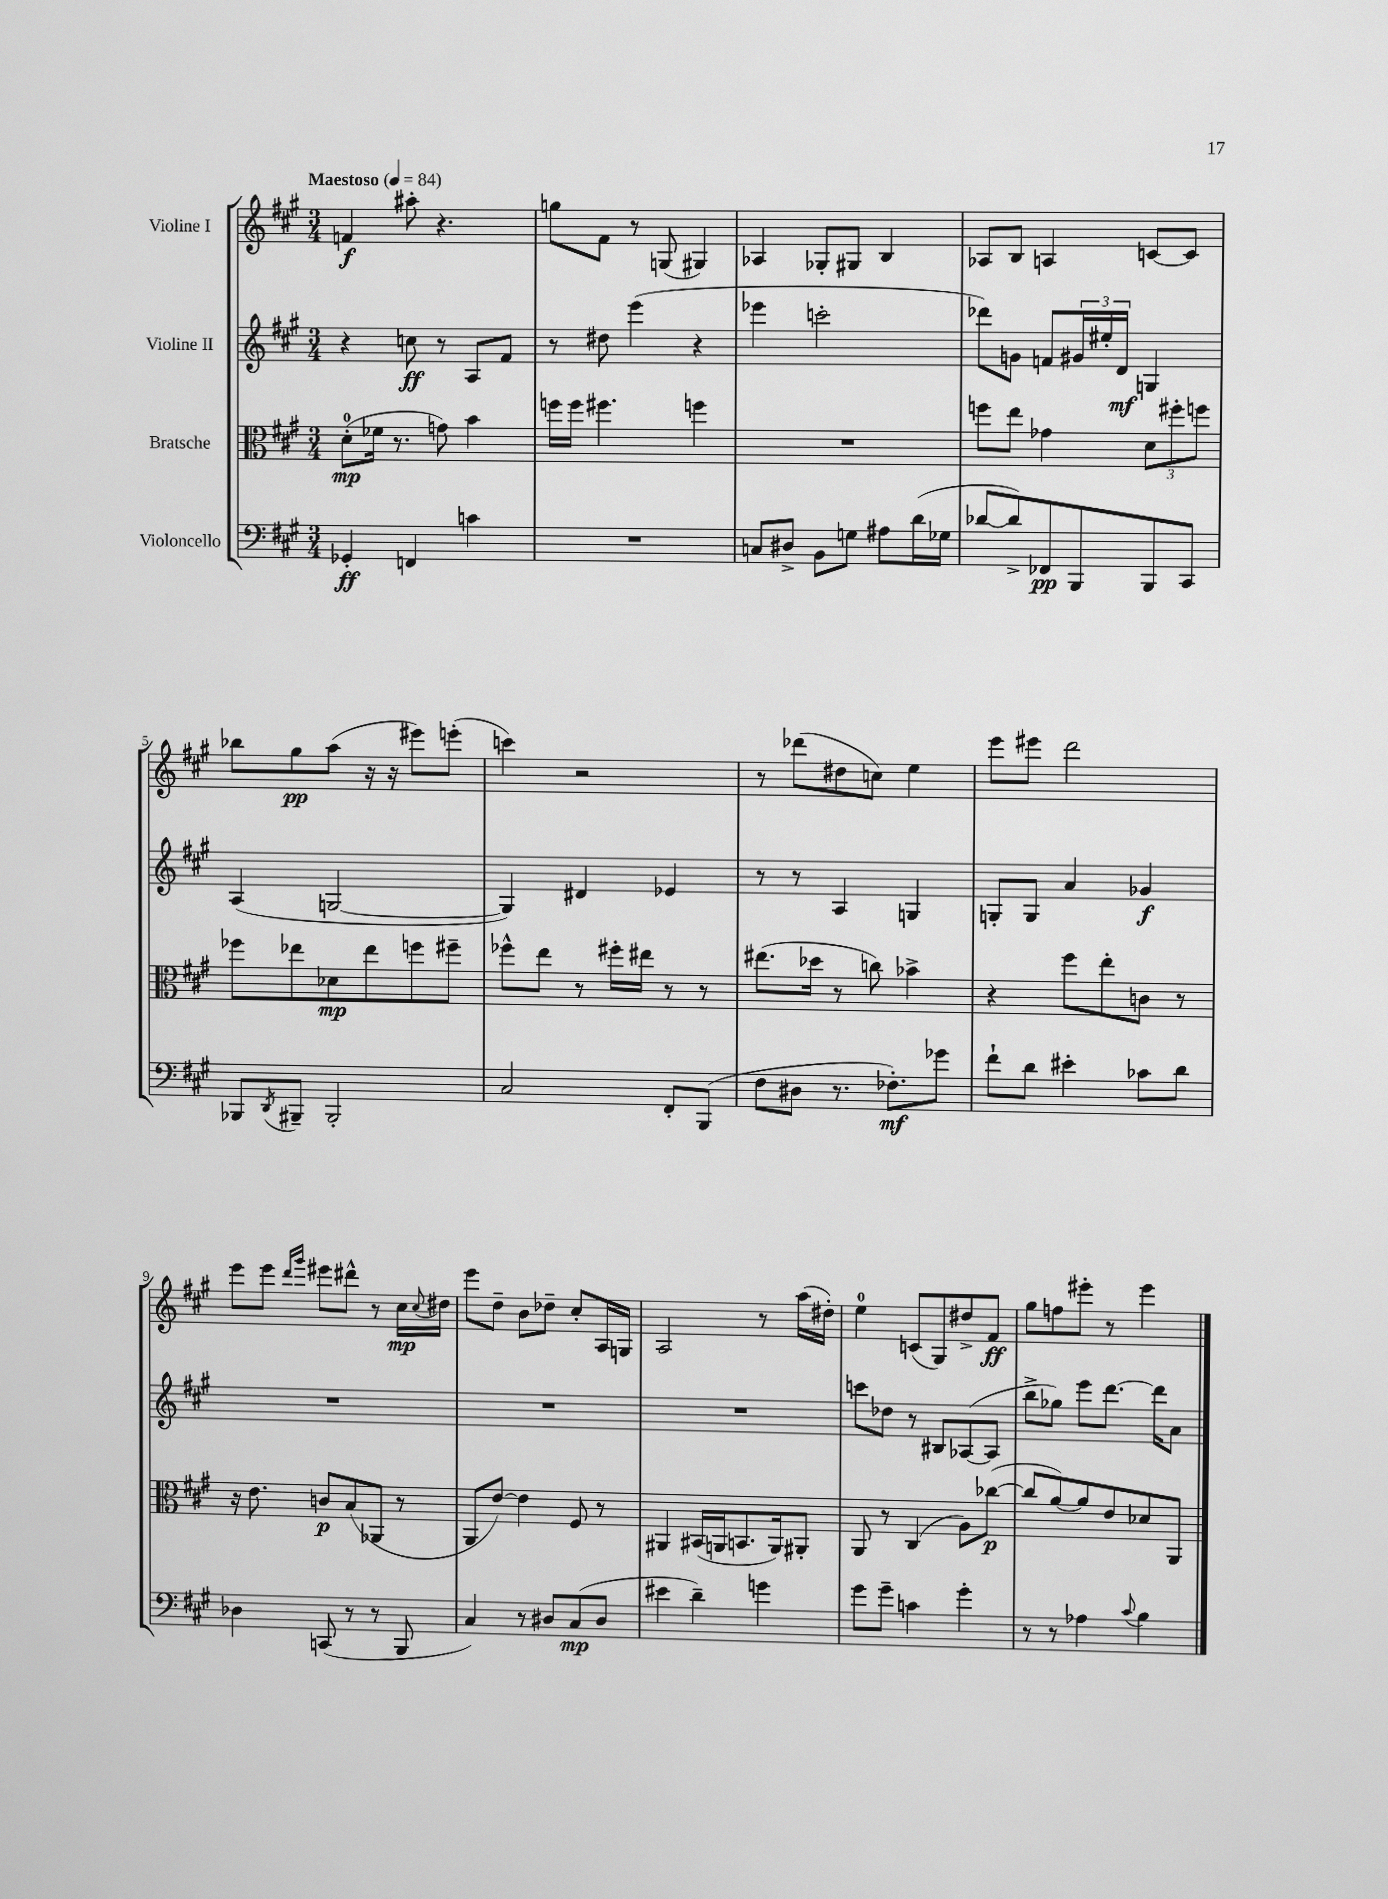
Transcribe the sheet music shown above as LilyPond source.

<<
\new StaffGroup <<
\new Staff = "s0" \with { instrumentName = "Violine I" } {
    \clef treble \key a \major \numericTimeSignature \time 3/4 \tempo "Maestoso" 4 = 84
    f'4\f ais''8-. r4. |
    g''8 fis'8 r8 g8( gis4) |
    aes4 ges8-. gis8 b4 |
    aes8 b8 a4 c'8~ c'8 |
    bes''8 gis''8\pp a''8( r16 r16 eis'''8) e'''8-.( |
    c'''4) r2 |
    r8 des'''8( dis''8 c''8) e''4 |
    e'''8 eis'''8 d'''2 |
    e'''8 e'''8 \grace { d'''16 gis'''16 } eis'''8 dis'''8-^ r8 cis''16\mp \appoggiatura { cis''8 } dis''16 |
    e'''8 d''8-- b'8 des''8-- cis''8-. a16 g16 |
    a2 r8 a''16( dis''16-.) |
    e''4-0 c'8( gis8) dis''8-> fis'8\ff |
    gis''8 f''8 eis'''8-. r8 eis'''4 \bar "|." |
}
\new Staff = "s1" \with { instrumentName = "Violine II" } {
    \clef treble \key a \major \numericTimeSignature \time 3/4
    r4 c''8\ff r8 a8 fis'8 |
    r8 dis''8 e'''4( r4 |
    ees'''4 c'''2-. |
    des'''8) g'8 f'8 \tuplet 3/2 { gis'16 eis''16-. d'16\mf } g4 |
    a4( g2~ |
    g4) dis'4 ees'4 |
    r8 r8 a4 g4 |
    g8-. g8 a'4 ges'4\f |
    R2. |
    R2. |
    R2. |
    c'''8 des''8 r8 bis8 aes8~( aes8 |
    b''8-> ges''8) e'''8 d'''8.~ d'''16 a'8 \bar "|." |
}
\new Staff = "s2" \with { instrumentName = "Bratsche" } {
    \clef alto \key a \major \numericTimeSignature \time 3/4
    d'8-0-.\mp( fes'16 r8. g'8) b'4 |
    f''16 f''16 fis''4. f''4 |
    R2. |
    f''8 e''8 ges'4 \tuplet 3/2 { d'8 fis''8-. f''8 } |
    fes''8 ees''8 des'8\mp ees''8 f''8 fis''8-- |
    fes''8-^ e''8 r8 fis''16-. eis''16 r8 r8 |
    eis''8.( des''16 r8 c''8) bes'4-> |
    r4 fis''8 e''8-. c'8 r8 |
    r16 e'8. c'8\p b8( aes,8 r8 |
    a,8 e'8~) e'4 fis8 r8 |
    ais,4 bis,16( a,16 b,8. a,16) ais,8-. |
    a,8 r8 cis4( a8) ces''8~\p( |
    ces''8 a'8~) a'8 e'8 des'8 a,8 \bar "|." |
}
\new Staff = "s3" \with { instrumentName = "Violoncello" } {
    \clef bass \key a \major \numericTimeSignature \time 3/4
    ges,4-.\ff f,4 c'4 |
    R2. |
    c8 dis8-> b,8 g8 ais8 d'16( ges16 |
    des'8~ des'8->) fes,8\pp b,,8 b,,8 cis,8 |
    bes,,8 \acciaccatura { d,8 } bis,,8-- bis,,2-. |
    cis2 fis,8-. b,,8( |
    fis8 dis8 r8. fes8.-.\mf) ges'8 |
    fis'8-! d'8 eis'4-. ces'8 d'8 |
    des4 c,8( r8 r8 b,,8 |
    cis4) r8 dis8 cis8\mp( dis8 |
    eis'4 d'4--) g'4 |
    gis'8 gis'8-- c'4 gis'4-. |
    r8 r8 aes4 \appoggiatura { cis'8 } b4 \bar "|." |
}
>>
>>
